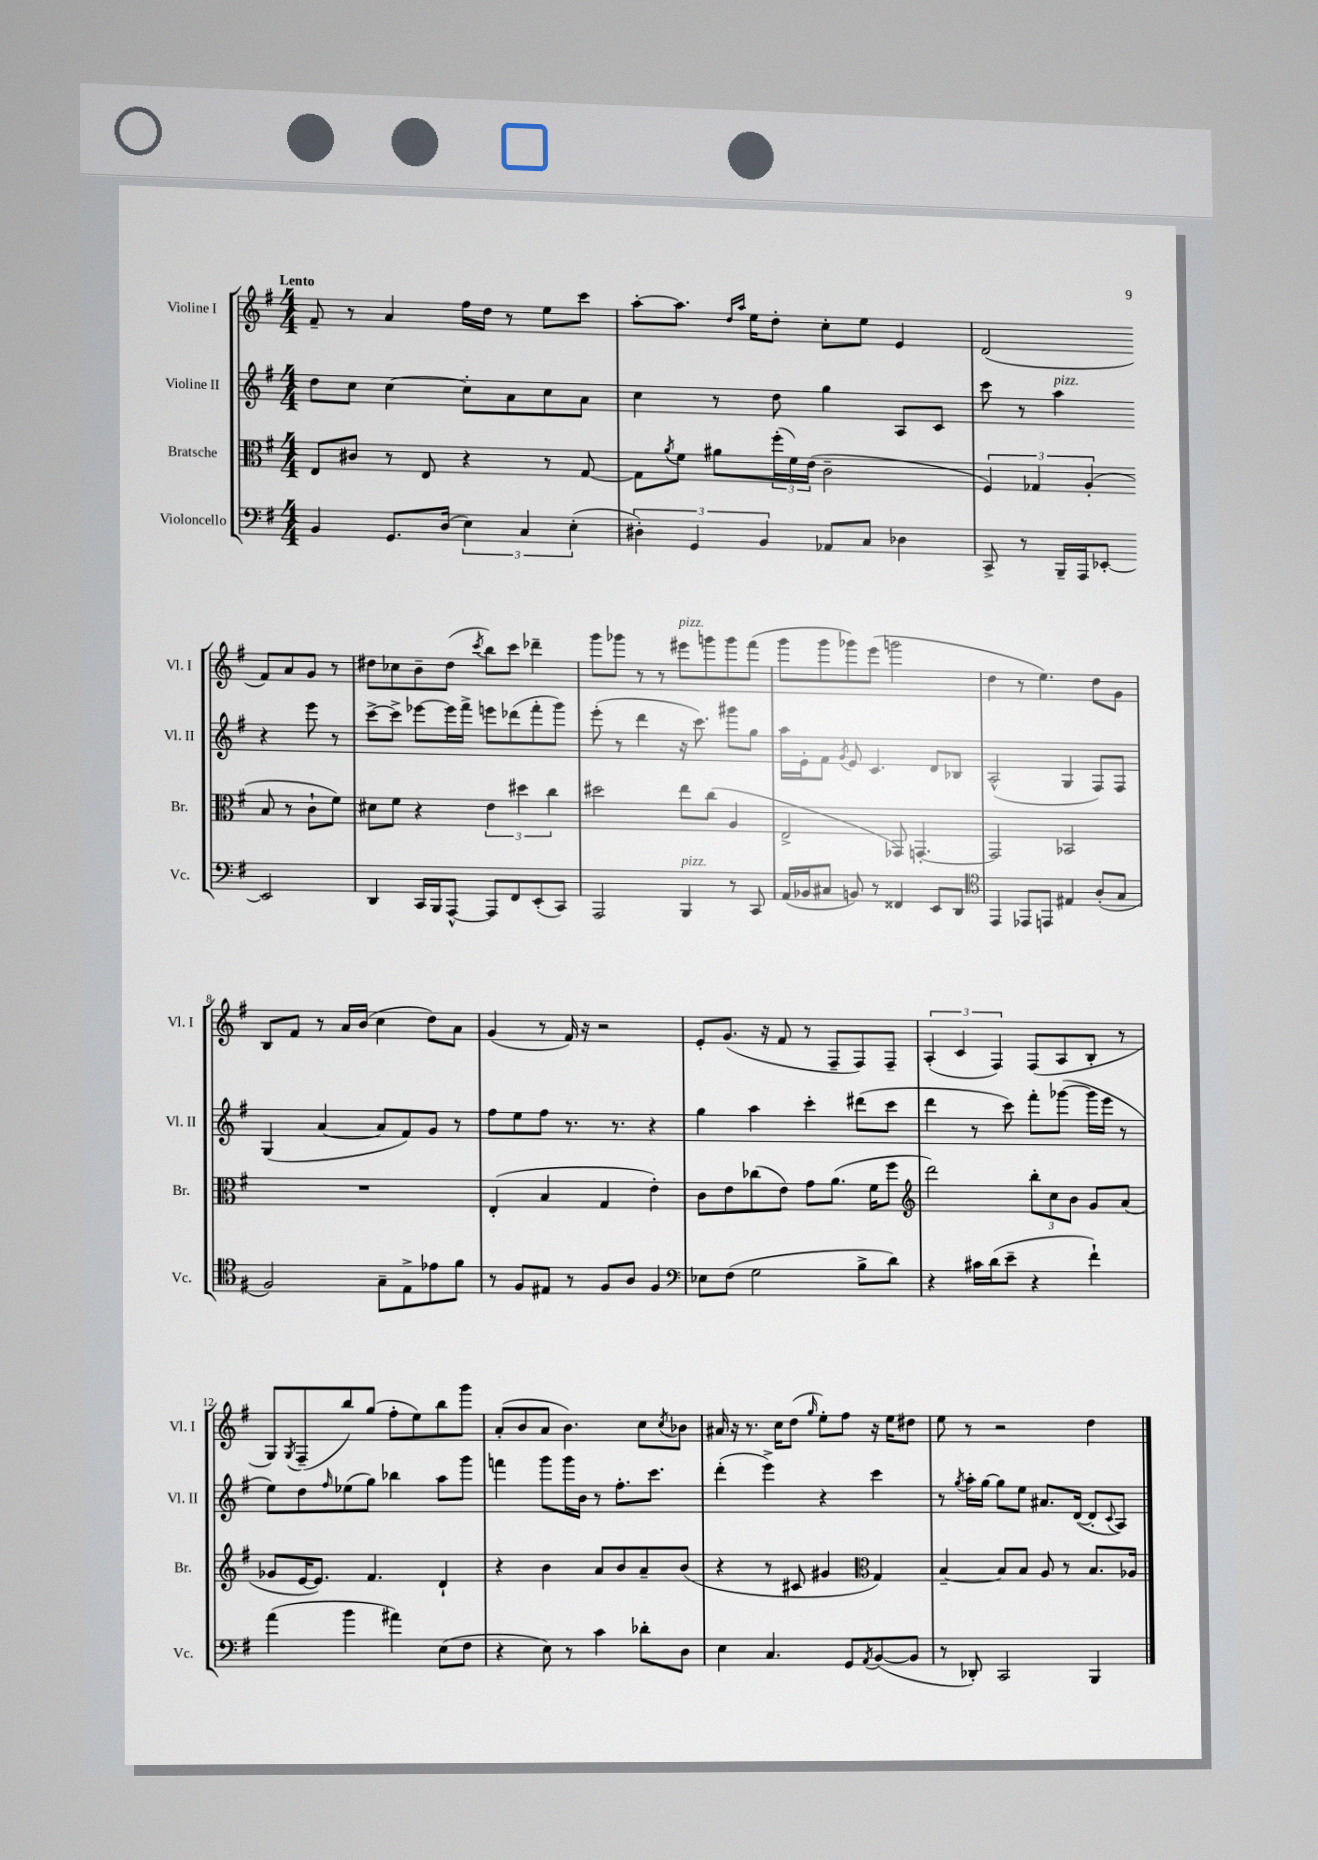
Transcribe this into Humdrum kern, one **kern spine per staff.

**kern	**kern	**kern	**kern
*part4	*part3	*part2	*part1
*staff4	*staff3	*staff2	*staff1
*I"Violoncello	*I"Bratsche	*I"Violine II	*I"Violine I
*I'Vc.	*I'Br.	*I'Vl. II	*I'Vl. I
*clefF4	*clefC3	*clefG2	*clefG2
*k[f#]	*k[f#]	*k[f#]	*k[f#]
*M4/4	*M4/4	*M4/4	*M4/4
=1	=1	=1	=1
!	!	!	!LO:TX:a:B:t=Lento
4BB/	8E/L	8dd\L	8f#~/
.	8c#X/J	8cc\J	8r
8.GG/L	8r	[4cc\	4a/
.	8E/	.	.
(16D/Jk	.	.	.
6E\)	4r	8cc'\L]	16ff#\LL
.	.	.	16dd\JJ
.	.	8a\	8r
6C/	.	.	.
.	8r	8cc\	8ee\L
(6E'\	.	.	.
.	[8G/	8a\J	8ccc\J
=2	=2	=2	=2
6D#X'\)	8G\L]	4cc\	[8aa'\L
.	8qa/	.	.
.	8f#\J	.	8.aa\J]
6GG/	.	.	.
.	8a#X\L	8r	.
.	.	.	16qqdd/LL
.	.	.	16qqaa/JJ
.	.	.	16ee\KL
6BB/	.	.	.
.	(24ff#'\L	8dd\	8dd'\J
.	24f#\)	.	.
.	(24e\JJ	.	.
8AA-X/L	2c~\	4gg\	8cc'\L
8C/J	.	.	8ee\J
4D-X\	.	8A/L	4e/
.	.	8c/J	.
=3	=3	=3	=3
8CC^/	6F#/)	8ccc\	(2d/
8r	.	8r	.
.	6G-X/	.	.
!	!	!LO:TX:a:i:t=pizz.	!
16BBB~/LL	.	4aa\	.
16AAA/J	.	.	.
.	(6A'/	.	.
[8EE-X'/J	.	.	.
2EE-/]	8B/	4r	8f#/L)
.	8r	.	8a/
.	8c`\L	8eee\	8g/J
.	8f#\J)	8r	8r
!!LO:LB:g=z
=4	=4	=4	=4
4DD/	8d#X\L	[8ccc^\L	8dd#X\L
.	8f#\J	8ccc^\J]	8cc-X\
16CC/LL	4r	[8eee-X\L	8b~\
16BBB/J	.	.	.
[8AAA^^/J	.	16eee-\L]	(8dd#\J
.	.	16fff#^\JJ	.
.	.	.	8qccc/
8AAA/L]	6e\	8eeen\L	8bb\L)
8FF#/	.	(8ddd-X\	8ccc\J
.	6dd#X\	.	.
(8EE'/	.	8fff#'\	4ddd-X~\
.	6cc\	.	.
8CC/J)	.	8ggg\J)	.
=5	=5	=5	=5
2AAA/	2dd#X\	(8eee'\	8ggg\L
.	.	8r	8ggg-X\J
.	.	4ddd\	8r
.	.	.	8r
!	!	!	!LO:TX:a:i:t=pizz.
!LO:TX:a:i:t=pizz.	!	!	!
4BBB/	8ee\L	16r	8eee#X\L
.	.	8.ccc\)	.
.	(8cc\J	.	8gggn\
8r	4A/	8ggg#X\L	8ggg\
8CC/	.	8gg\J	(8fff#\J
=6	=6	=6	=6
(16AA/LL	2E^/	16aa\LL	8ggg\L
16BB-X/J	.	16e'\J	.
8C#X/J	.	8f#\J	8ggg\
.	.	8qg/	.
8BBn/)	.	8e/	8ggg-X\)
8r	.	4.c/	(8eee\J
4FF##X/	8GG-X/)	.	2gggn\
.	[4.GGn'/	.	.
8EE/L	.	8d/L	.
8DD/J	.	8B-X/J	.
=7	=7	=7	=7
*clefC4	*	*	*
4EE/	2GG/]	(2A^^/	4dd\
8EE-X/L	.	.	8r
8EEn/J	.	.	4.ee\)
4E#X/	2BB-X/	4G/	.
(8A'/L	.	8F#/L)	8dd\L
8G/J	.	8F#/J	8g\J
!!LO:LB:g=z
=8	=8	=8	=8
2F#/)	1r	(4G/	8B/L
.	.	.	8f#/J
.	.	[4a/	8r
.	.	.	16a/LL
.	.	.	(16b/JJ
8G~\L	.	8a/L]	4cc\
8E^\	.	8f#/)	.
8e-X\	.	8g/J	8dd\L)
8f#\J	.	8r	8a\J
=9	=9	=9	=9
8r	(4E'/	8ff#\L	(4g/
8F#/L	.	8ee\	.
8E#X/J	4B/	8ff#\J	8r
8r	.	8.r	16f#/)
.	.	.	16r
8F#/L	4G/	.	2r
.	.	8.r	.
8A/J	.	.	.
4F#/	4e'\)	4r	.
=10	=10	=10	=10
*clefF4	*	*	*
8E-X\L	8c\L	4gg\	8e'/L
(8F#\J	8e\	.	(8.g/J
2G\	(8cc-X\	4aa\	.
.	.	.	16r
.	8e\J)	.	8f#/
.	8g\L	4ccc'\	8r
.	(8.a\J	.	8F#~/L
8B^\L	.	(8ddd#X\L	8F#/)
.	16f#\KL	.	.
8d\J)	8ff#\J	8ccc\J	8F#~/J
=11	=11	=11	=11
*	*clefG2	*	*
4r	2ddd\)	4ddd\	(6A'/
.	.	.	6c/
16c#X\LL	.	8r	.
(16d\J	.	.	.
.	.	.	6F#/)
8e~\J	.	8ccc\)	.
4r	12bb'\L	8fff#'\L	(8F#/L
.	12cc\	.	.
.	.	([8ggg-X\J	8A/
.	12b\J	.	.
4f#`\)	8g/L	16ggg-\LL]	8B'/J
.	.	16eee\JJ	.
.	(8a/J	8r	8r
!!LO:LB:g=z
=12	=12	=12	=12
(4a\	8g-X/L	8ee\L)	8G/L)
.	.	.	8qG/
.	[16e/K	8dd\	(8F#~/
.	8.e/J])	.	.
.	.	16qqff#/	.
4b\	.	(8ee-X\	8bb/)
.	4.f#/	8gg\J)	(8gg/J
4a#X\)	.	4bb-X\	8ff#'\L
.	.	.	8ee\)
(8E\L	4d`/	8aa\L	8bb\
8F#\J	.	8ggg\J	8ggg\J
=13	=13	=13	=13
4r	4r	4fffn\	(8a'/L
.	.	.	8b/
8E\)	4b\	8ggg\L	8a/J
8r	.	16ggg\L	4.b\)
.	.	16b\JJ	.
4c\	8a/L	8r	.
.	8b/	8.ff#'\L	.
8d-X'\L	8a~/	.	8cc\L
.	.	8.ccc\J	.
.	.	.	8qcc/
8D\J	(8b/J	.	8b-X\J
=14	=14	=14	=14
4E\	4r	(4ddd'\	16a#X/
.	.	.	16r
.	.	.	8.r
4.C/	8r	4eee^\)	.
.	.	.	16cc\KL
.	8c#X/	.	(8dd\J
.	.	.	16qqgg/
.	4g#X/	4r	8ee'\L)
8GG/L	.	.	8ff#\J
8qAA/	.	.	.
*	*clefC3	*	*
([8BB/	4G/)	4ccc\	16r
.	.	.	16ee\KL
8BB/J]	.	.	8dd#X\J
=15	=15	=15	=15
8r	[4B~/	8r	8ee\
.	.	8qgg/	.
8DD-X'/)	.	16aa'\LL	8r
.	.	[16gg\JJ	.
2CC/	8B/L]	8gg\L]	2r
.	8B/J	8ee\J	.
.	8A/	8.a#X/L	.
.	8r	.	.
.	.	([16d/Jk	.
4BBB/	8.B/L	8d'/L]	4dd\
.	.	8qqc/	.
.	.	8A/J)	.
.	16A-X/Jk	.	.
==	==	==	==
*-	*-	*-	*-
